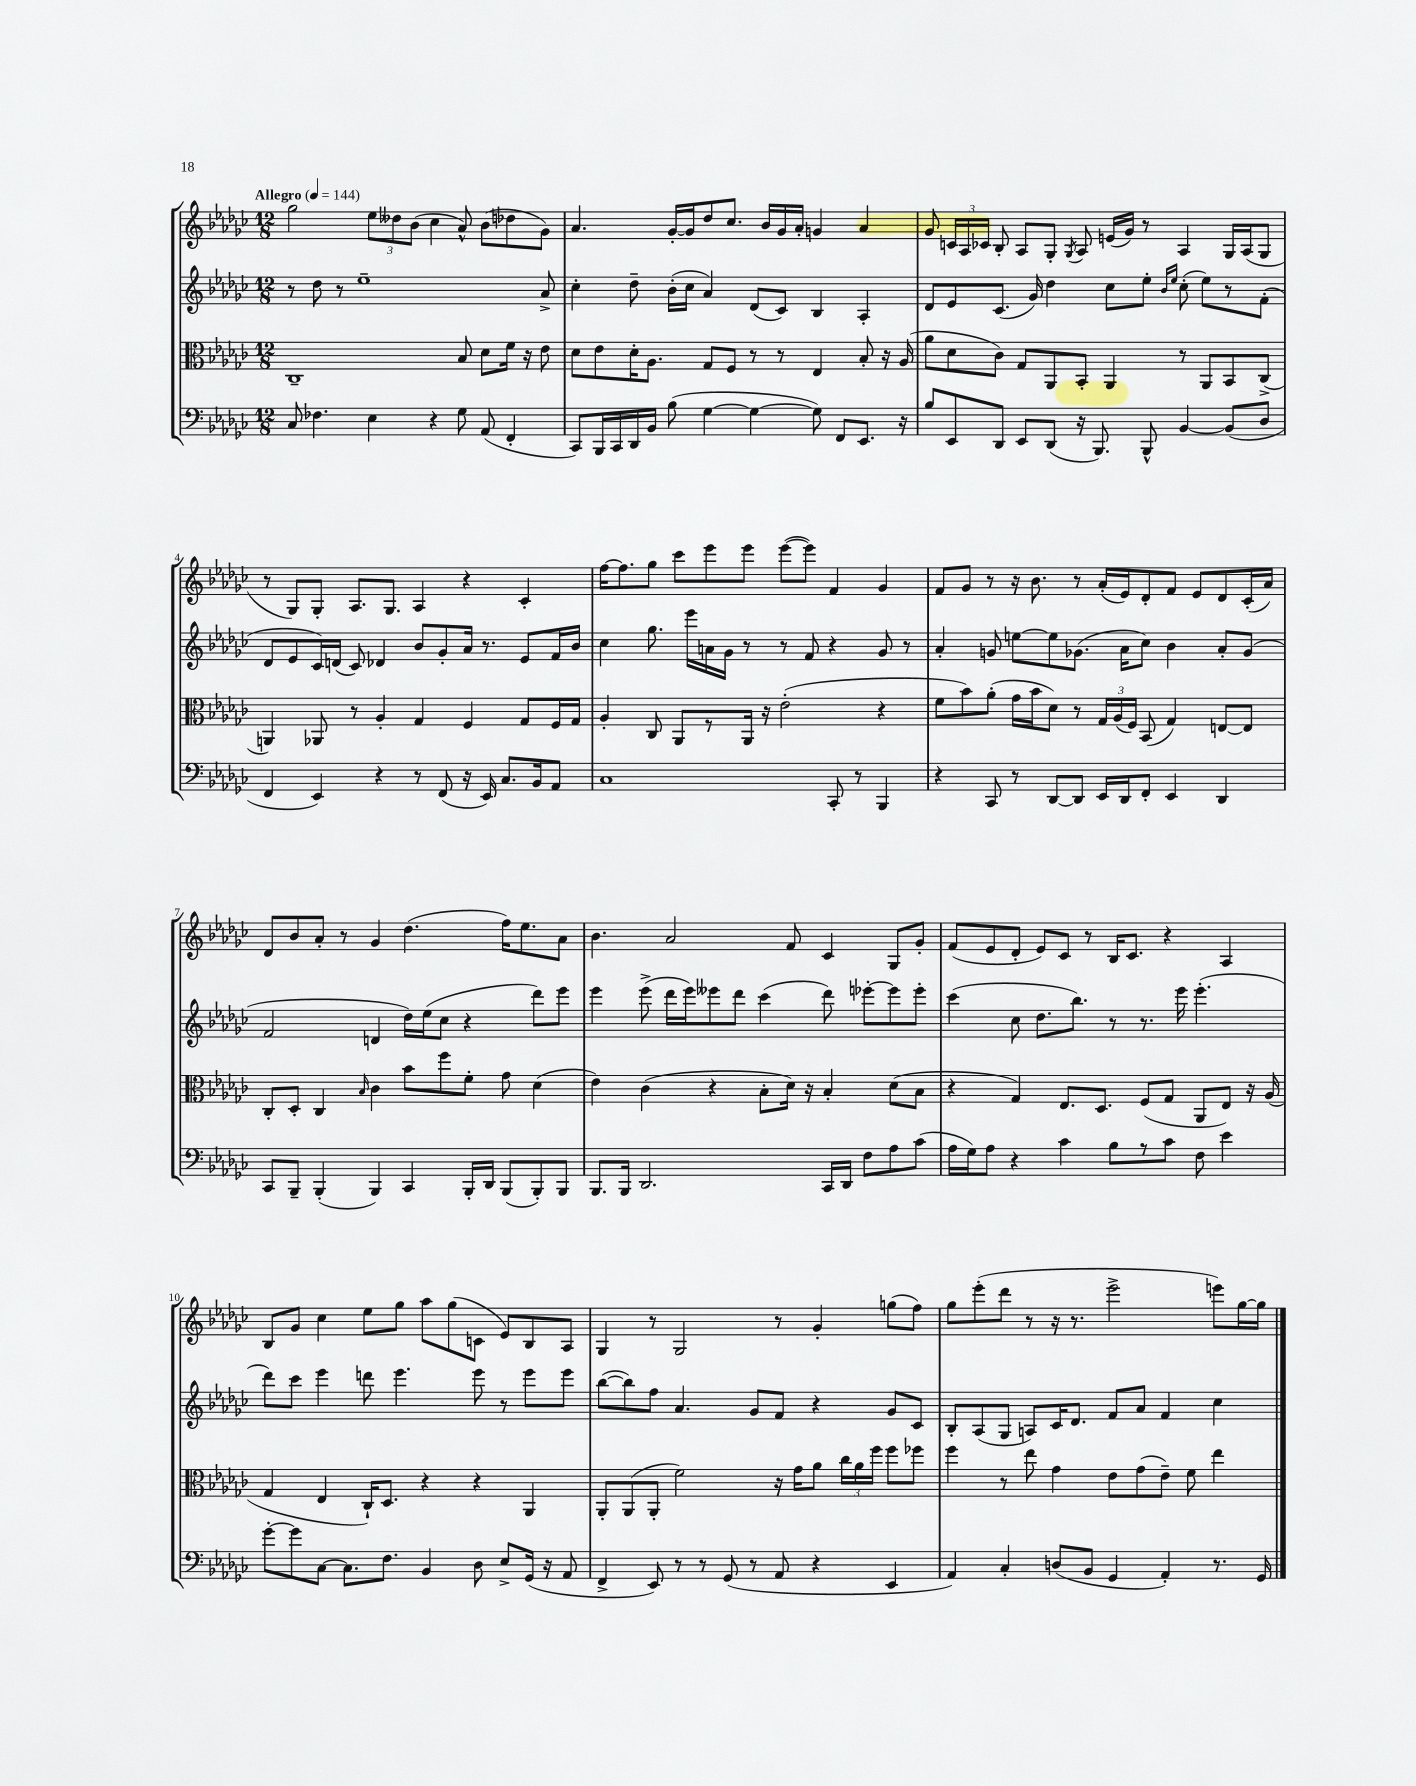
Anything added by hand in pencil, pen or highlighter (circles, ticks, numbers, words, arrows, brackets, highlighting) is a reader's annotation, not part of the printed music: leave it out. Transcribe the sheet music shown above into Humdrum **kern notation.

**kern	**kern	**kern	**kern
*part4	*part3	*part2	*part1
*staff4	*staff3	*staff2	*staff1
*clefF4	*clefC3	*clefG2	*clefG2
*k[b-e-a-d-g-c-]	*k[b-e-a-d-g-c-]	*k[b-e-a-d-g-c-]	*k[b-e-a-d-g-c-]
*M12/8	*M12/8	*M12/8	*M12/8
*MM144	*MM144	*MM144	*MM144
=1	=1	=1	=1
!	!	!	!LO:TX:a:B:t=Allegro
8C-/	1C-~	8r	2gg-\
4.F-X\	.	8dd-\	.
.	.	8r	.
.	.	1ee-~	.
4E-\	.	.	12ee-\L
.	.	.	12dd--X\
.	.	.	(12b-\J
4r	.	.	4cc-\
8G-\	8B-/	.	8a-^^/)
(8AA-/	8d-\L	.	(8b-\L
4FF'/	16f\Jk	.	8dd-X\
.	16r	.	.
.	8e-\	8a-^/	8g-\J)
=2	=2	=2	=2
8CC-/L)	8d-\L	4cc-'\	4.a-/
16BBB-/L	8e-\	.	.
16CC-/	.	.	.
16DD-/	16d-'\K	8dd-~\	.
16BB-/JJ	8.A-\J	.	.
(8B-\	.	(16b-'\LL	[16g-'/LL
.	.	16cc-\JJ	16g-/J]
[4G-\	8G-/L	4a-/)	8dd-/
.	8F/J	.	8.cc-/J
4G-\_	8r	(8d-/L	.
.	.	.	16b-/LL
.	8r	8c-/J)	16g-/
.	.	.	16a-'/JJ
8G-\])	4E-/	4B-/	4gn/
8FF/L	.	.	.
8.EE-/J	8B-'/	4A-'/	4a-/
.	16r	.	.
16r	(16A-/	.	.
=3	=3	=3	=3
8B-/L	8a-\L	8d-/L	8g-/
8EE-/	8d-\	8e-/	24cn/LL
.	.	.	24A-/
.	.	.	24c-X/JJ
8DD-/J	8c-\J)	(8.c-/J	8B-'/
8EE-/L	8G-/L	.	8A-/L
.	.	16g-/)	.
(8DD-/J	8AA-/	4dd-\	8G-'/J
.	.	.	8qG-/
16r	8BB-'/J	.	8A-/
8.BBB-/)	.	.	.
.	4AA-/	8cc-\L	(16en/LL
.	.	.	16g-/JJ)
8BBB-^^/	.	8ee-'\J	8r
.	.	16qqb-/LL	.
.	.	16qqee-/JJ	.
[4BB-/	8r	(8cc-'\	4A-/
.	8AA-/L	8ee-\L)	.
(8BB-/L]	8BB-/	8r	16G-/LL
.	.	.	(16A-/J
8D-/J	(8C-^/J	(8f'\J	8G-/J
!!LO:LB:g=z
=4	=4	=4	=4
4FF/	4AAn/)	8d-/L	8r
.	.	8e-/	8G-/L)
4EE-/)	8AA-X/	16c-/L)	8G-'/J
.	.	(16dn/JJ	.
.	8r	8c-/)	8.A-/L
4r	4A-'/	4d-X/	.
.	.	.	8.G-/J
8r	4G-/	8b-/L	4A-/
(8FF/	.	8g-'/	.
16r	4F/	16a-/Jk	4r
16EE-/)	.	8.r	.
8.C-/L	.	.	.
.	8G-/L	8e-/L	4c-'/
16BB-/k	.	.	.
8AA-/J	16F/L	16f/L	.
.	16G-/JJ	16b-/JJ	.
=5	=5	=5	=5
1C-	4A-'/	4cc-\	[16ff\KL
.	.	.	8.ff\]
.	8C-/	8.gg-\	8gg-\J
.	8AA-/L	.	8ccc-\L
.	.	16eee-\LL	.
.	8r	16an\	8eee-\
.	.	16g-\JJ	.
.	16AA-/Jk	8r	8eee-\J
.	16r	.	.
.	(2e-'\	8r	([8eee-\L
.	.	8f/	8eee-\J])
8CC-'/	.	4r	4f/
8r	.	.	.
4BBB-/	4r	8g-/	4g-/
.	.	8r	.
=6	=6	=6	=6
4r	8f\L	4a-'/	8f/L
.	8b-\)	.	8g-/J
8CC-/	(8a-'\J	8gn/	8r
8r	16g-\LL	[8een\L	16r
.	16b-\J	.	8.b-\
[8DD-/L	8d-\J)	8ee\]	.
8DD-/J]	8r	(8.g-X\J	8r
16EE-/LL	24G-/LL	.	(16a-'/LL
.	(24A-/	.	.
16DD-/J	.	16a-\KL	16e-/J)
.	24F/JJ)	.	.
8FF'/J	(8BB-/	8cc-\J)	8d-'/
4EE-/	4G-/)	4b-\	8f/J
.	.	.	8e-/L
4DD-/	[8En/L	8a-'/L	8d-/
.	8E/J]	(8g-/J	(16c-'/L
.	.	.	16a-/JJ)
!!LO:LB:g=z
=7	=7	=7	=7
8CC-/L	8C-'/L	2f/	8d-/L
8BBB-~/J	8D-'/J	.	8b-/
(4BBB-'/	4C-/	.	8a-'/J
.	.	.	8r
.	16qqB-/	.	.
4BBB-/)	4c-\	4dn/	4g-/
4CC-/	8b-\L	16dd-\LL)	(4.dd-\
.	.	(16ee-\J	.
.	8ff\	8cc-\J	.
16BBB-'/LL	8f'\J	4r	.
16DD-/JJ	.	.	.
(8BBB-/L	8g-\	.	16ff\KL)
.	.	.	8.ee-\
8BBB-'/)	(4d-\	8ddd-\L)	.
8BBB-/J	.	8eee-\J	8a-\J
=8	=8	=8	=8
8.BBB-/L	4e-\)	4eee-\	4.b-\
16BBB-/Jk	.	.	.
2.DD-/	(4c-\	(8eee-^\	.
.	.	16ddd-\LL	2a-/
.	.	16eee-\J)	.
.	4r	8eee--X\	.
.	.	8ddd-\J	.
.	8B-'\L	(4ccc-\	.
.	16d-\Jk)	.	8f/
.	16r	.	.
16CC-/LL	4B-'/	8ddd-\)	4c-/
16DD-/JJ	.	.	.
8F\L	.	[8eee-X'\L	.
8A-\	(8d-\L	8eee-\]	8G-/L
(8c-\J	8B-\J	8eee-'\J	8g-'/J
=9	=9	=9	=9
16A-\LL	4r	(4ccc-\	(8f/L
16G-\J)	.	.	.
8A-\J	.	.	8e-/
4r	4G-/)	8cc-\	8d-'/J
.	.	8.dd-\L	8e-/L)
4c-\	8.E-/L	.	8c-/J
.	.	8.bb-\J)	.
.	.	.	8r
.	8.D-/J	.	.
8B-\L	.	8r	16B-/KL
.	.	.	8.c-/J
8r	(8F/L	8.r	.
8c-\J	8G-/J	.	4r
.	.	16eee-\	.
8F\	8AA-/L	(4.eee-'\	.
4e-\	8E-/J)	.	4A-/
.	16r	.	.
.	(16A-/	.	.
!!LO:LB:g=z
=10	=10	=10	=10
[8g-'\L	4G-/	8ddd-\L)	8B-/L
8g-\]	.	8ccc-\J	8g-/J
[8C-\J	4E-/	4eee-\	4cc-\
8.C-\L]	.	.	.
.	16C-`/KL)	8dddn\	8ee-\L
8.F\J	8.D-/J	.	.
.	.	4.eee-\	8gg-\J
4BB-/	4r	.	8aa-\L
.	.	.	(8gg-\
8D-\	4r	8eee-\	8cn\J
8E-^/L	.	8r	8e-/L)
(16GG-/Jk	4AA-/	8eee-\L	8B-/
16r	.	.	.
8AA-/	.	8eee-\J	8A-/J
=11	=11	=11	=11
4FF^/	8AA-'/L	([8bb-\L	4G-/
.	(8AA-/	8bb-\])	.
8EE-/)	8AA-'/J	8ff\J	8r
8r	2f\)	4.a-/	2G-/
8r	.	.	.
(8GG-/	.	.	.
8r	.	8g-/L	.
8AA-/	16r	8f/J	8r
.	16g-\KL	.	.
4r	8a-\J	4r	4g-'/
.	24cc-\LL	.	.
.	24a-\	.	.
.	24ff\JJ	.	.
4EE-/	8ff\L	8g-/L	(8ggn\L
.	8ff-X\J	8c-/J	8ff\J)
=12	=12	=12	=12
4AA-/)	4ff\	8B-'/L	8gg-\L
.	.	(8A-/	(8eee-'\
4C-'/	8r	8G-/J	8ddd-\J
.	8ee-\	8An/L)	8r
(8Dn/L	4g-\	16c-/K	16r
.	.	8.d-/J	8.r
8BB-/J	.	.	.
4GG-/	8e-\L	8f/L	2eee-^\
.	(8g-\	8a-/J	.
4AA-'/)	8e-~\J)	4f/	.
.	8f\	.	.
8.r	4ee-\	4cc-\	8eeen\L)
.	.	.	[16gg-\L
16GG-/	.	.	16gg-\JJ]
==	==	==	==
*-	*-	*-	*-
